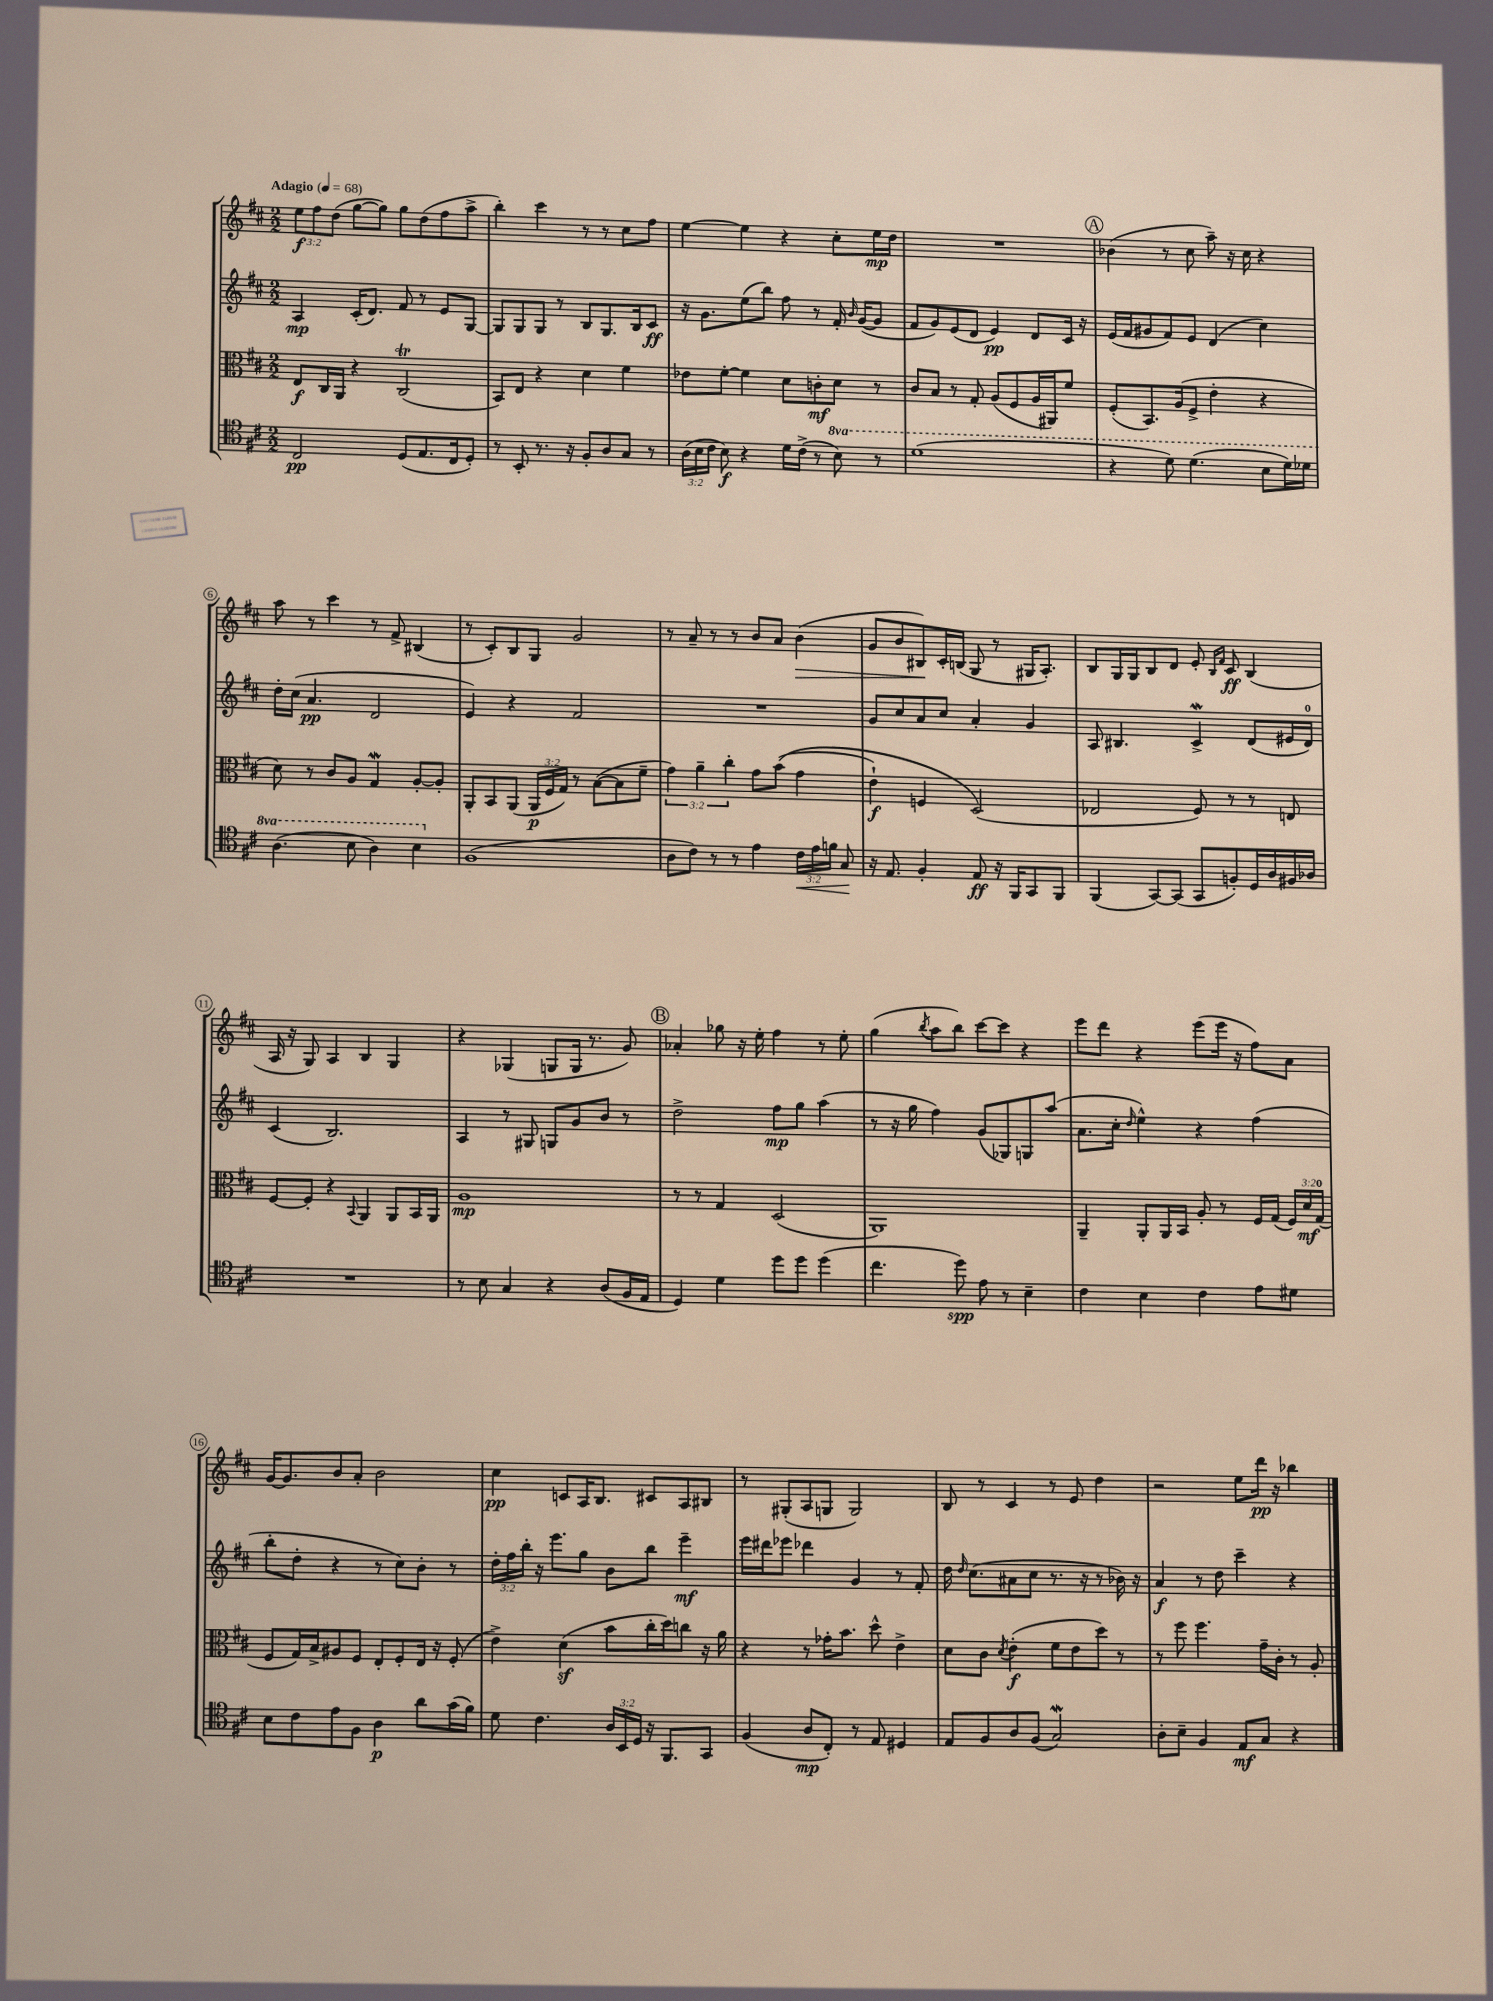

**kern	**kern	**kern	**kern
*staff4	*staff3	*staff2	*staff1
*clefC4	*clefC3	*clefG2	*clefG2
*k[f#c#]	*k[f#c#]	*k[f#c#]	*k[f#c#]
*M2/2	*M2/2	*M2/2	*M2/2
*MM68	*MM68	*MM68	*MM68
2C#	8E	4A	12ee
.	.	.	12ff#
.	16C#	.	.
.	.	.	(12dd
.	16AA	.	.
.	4r	(16c#'	[8gg
.	.	8.d)	.
.	.	.	8gg])
(8D	(2C#	8f#	8gg
8.E	.	8r	(8dd
.	.	8e	8ff#
16C#	.	.	.
8D')	.	[8G	8aa^
=	=	=	=
8r	8BB)	8G]	4bb')
8BB'	8E	8G	.
8.r	4r	8G	4ccc#
.	.	8r	.
16r	.	.	.
8F#'	4d	8B	8r
8A	.	8.G	8r
8G	4f#	.	8cc#
.	.	16B	.
8r	.	8c#	8ff#
=	=	=	=
(24A	8e-	16r	[4ee
24B	.	.	.
.	.	8.g	.
24c#	.	.	.
8B)	[8f#'	.	.
4r	4f#]	(8ee	4ee]
.	.	8bb)	.
16d	8d	8ff#	4r
(16c#^	.	.	.
8r	8c'	8r	.
8b)	8d	16f#'	8cc#'
.	.	16qqb	.
.	.	([16g	.
8r	8r	8g]	16ee
.	.	.	16dd
=	=	=	=
(1dd	8c#	8f#	1r
.	8B	8g)	.
.	8r	(8e	.
.	8G'	8d	.
.	(8A	4e)	.
.	8F#	.	.
.	16A	8d	.
.	16AA#)	.	.
.	8f#	16c#	.
.	.	16r	.
=	=	=	=
4r	(8F#'	(16e	(4b-
.	.	16f#	.
.	8.BB)	8g#	.
8dd)	.	8f#)	8r
.	(16A	.	.
(4.dd	8F#^	8e	8cc#
.	4e'	(4d	8aa~)
.	.	.	16r
.	.	.	16cc#
8b	4r	4cc#)	4r
16dd)	.	.	.
16dd-	.	.	.
=	=	=	=
(4.a	8d)	16dd'	8aa
.	.	(16cc#	.
.	8r	4.a	8r
.	8c#	.	4ccc#
8b	8A	.	.
4a)	4G	2d	8r
.	.	.	8f#^
4b	[8A'	.	(4B#
.	8A']	.	.
=	=	=	=
(1F#	8AA'	4e)	8r
.	8BB	.	8c#')
.	(8AA	4r	8B
.	24AA	.	8G
.	24F#	.	.
.	24G)	.	.
.	8r	2f#	2g
.	([8B	.	.
.	8B]	.	.
.	8f#~	.	.
=	=	=	=
8A	6g)	1r	8r
8c#)	.	.	8a~
.	6a~	.	.
8r	.	.	8r
.	6cc#'	.	.
8r	.	.	8r
4e	8g	.	8b
.	&((8b	.	8a
24c#	4g	.	(4b
24e	.	.	.
24f	.	.	.
8G	.	.	.
=	=	=	=
16r	4e`)	8g	8g
8.E	.	.	.
.	.	8cc#	8b
4F#'	4F	8a	8B#)
.	.	8cc#	16c#'
.	.	.	(16B
8E	(2D&)	4a'	8G
16r	.	.	8r
16FF#	.	.	.
8GG	.	4g	16G#
.	.	.	8.A')
8FF#	.	.	.
=	=	=	=
(4FF#	2E-	8A	8B
.	.	4.B#	16G
.	.	.	16G
[8GG)	.	.	8B
(8GG]	.	.	8d
8GG	8F#)	4c#^	8e'
.	.	.	16qqB
.	.	.	16qqf#
8F')	8r	.	8c#
16D	8r	(8d	(4B
16A	.	.	.
16F#	8E	16e#	.
16A-	.	16d)	.
=	=	=	=
1r	[8F#	(4c#	16A
.	.	.	16r
.	8F#']	.	8G)
.	4r	2.B)	4A
.	8qqBB	.	.
.	4AA	.	4B
.	8AA	.	4G
.	16BB	.	.
.	16AA	.	.
=	=	=	=
8r	1A	4A	4r
8B	.	.	.
4G	.	8r	(4G-
.	.	8G#	.
4r	.	8G	8G
.	.	8g	16G
.	.	.	8.r
(8A	.	8b	.
16F#	.	8r	8g)
16E	.	.	.
=	=	=	=
4D)	8r	2dd^	4a-'
.	8r	.	.
4d	4G	.	8gg-
.	.	.	16r
.	.	.	16ee'
8dd	(2D	8ff#	4ff#
8dd	.	8gg	.
(4dd	.	(4aa	8r
.	.	.	8ee'
=	=	=	=
4.cc#	1AA)	8r	(4gg
.	.	16r	.
.	.	16gg	.
.	.	.	8qbb
.	.	4ff#)	8aa
8dd)	.	.	8bb)
8e	.	(8g	[8ccc#
8r	.	8G-)	8ccc#]
4B~	.	8G	4r
.	.	(8aa	.
=	=	=	=
4c#	4AA~	8.a	8eee
.	.	.	8ddd
.	.	16cc#'	.
.	.	16qqdd	.
4B	8AA'	4ee^^)	4r
.	16AA	.	.
.	16BB	.	.
4c#	8A'	4r	(8eee
.	8r	.	16eee
.	.	.	16r
8e	16F#	(4ff#	8ff#)
.	(16G	.	.
8d#	24F#)	.	8a
.	24d	.	.
.	(24G	.	.
=	=	=	=
8B	8F#	8bb'	[16g
.	.	.	8.g]
8c#	16G)	8dd'	.
.	16B^	.	.
8e	8A#	4r	8b
8F#	8F#	.	8a'
4A	8E'	8r	2b
.	8F#'	8cc#)	.
8a	16E	8b'	.
.	16r	.	.
(16g	(8F#'	8r	.
16f#)	.	.	.
=	=	=	=
8d	4e^)	24dd'	4cc#
.	.	24ff#	.
.	.	24bb'	.
4.c#	.	16r	.
.	.	8.eee	.
.	(4d	.	8c
.	.	8gg	16A
.	.	.	8.B
24A	8b	8b	.
24BB	.	.	.
24D	.	.	.
16r	16cc#'	8bb	8c#
8.FF#	16dd)	.	.
.	8cc	4eee~	8A
8GG	16r	.	8B#
.	16a	.	.
=	=	=	=
(4F#	4r	16eee	8r
.	.	16ddd#	.
.	.	8eee-	(8G#'
8A	8r	4ddd-	8A
8C#')	16g-'	.	8G
.	8.b	.	.
8r	.	4g	2G)
8E	8dd^^	.	.
4D#	4e^	8r	.
.	.	8f#'	.
=	=	=	=
8E	8d	16dd	8B
.	.	16qqdd	.
.	.	(8.cc#	.
8F#	8c#	.	8r
.	8qd	.	.
8A	(4e'	8a#	4c#
(8F#	.	8cc#	.
2G)	8f#	8.r	8r
.	8e	.	8e
.	.	16r	.
.	8dd)	8r	4dd
.	8r	16b-)	.
.	.	16r	.
=	=	=	=
8A'	8r	4a	2r
8B~	8ff#	.	.
4F#	4.ff#	8r	.
.	.	8dd	.
8E	.	4ccc#~	8ee
8G	16g~	.	16ddd
.	16c#'	.	16r
4r	8r	4r	4bb-
.	8A'	.	.
==	==	==	==
*-	*-	*-	*-
